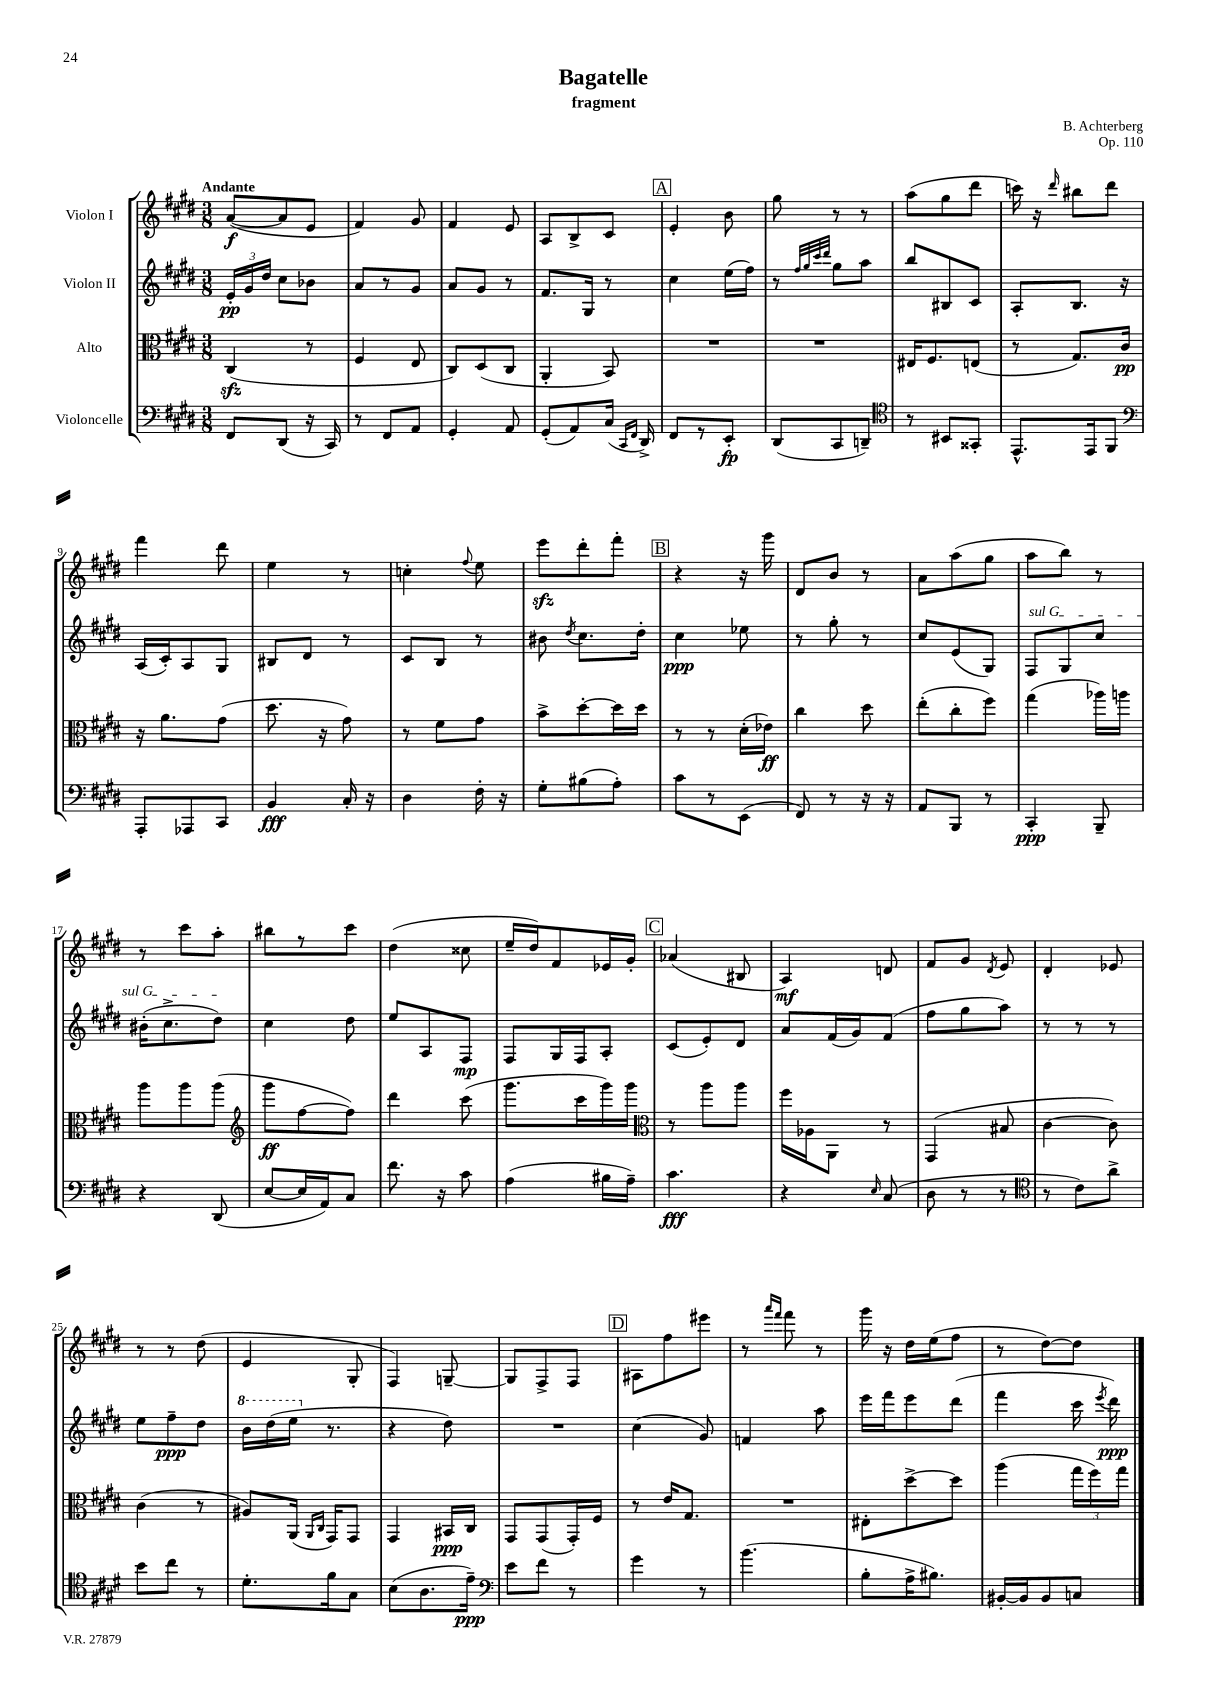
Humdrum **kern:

**kern	**kern	**kern	**kern
*staff4	*staff3	*staff2	*staff1
*clefF4	*clefC3	*clefG2	*clefG2
*k[f#c#g#d#]	*k[f#c#g#d#]	*k[f#c#g#d#]	*k[f#c#g#d#]
*M3/8	*M3/8	*M3/8	*M3/8
8FF#/L	(4C#/	24e'/LL	([8a/L
.	.	24g#/	.
.	.	24dd#/JJ	.
(8DD#/J	.	8cc#\L	8a/]
16r	8r	8b-\J	8e/J
16CC#/)	.	.	.
=	=	=	=
8r	4F#/	8a/L	4f#/)
8FF#/L	.	8r	.
8AA/J	8E/	8g#/J	8g#/
=	=	=	=
4GG#'/	8C#/L)	8a/L	4f#/
.	(8D#/	8g#/J	.
8AA/	8C#/J	8r	8e/
=	=	=	=
(8GG#'/L	4AA'/	8.f#/L	8A/L
8AA/)	.	.	8B^/
.	.	16G#/Jk	.
(16C#/Jk	8BB/)	8r	8c#/J
16qqCC#/LL	.	.	.
16qqFF#/JJ	.	.	.
16DD#^/)	.	.	.
=	=	=	=
8FF#/L	4.r	4cc#\	4e'/
8r	.	.	.
8EE'/J	.	(16ee\LL	8b\
.	.	16ff#\JJ)	.
=	=	=	=
(8DD#/L	4.r	8r	8gg#\
.	.	32qqff#/LLL	.
.	.	32qqgg#/	.
.	.	32qqccc#/	.
.	.	32qqddd#/JJJ	.
8CC#/	.	8gg#\L	8r
8DD~/J)	.	8aa\J	8r
=	=	=	=
*clefC4	*	*	*
8r	16E#/LK	8bb/L	(8aa\L
.	8.F#/	.	.
8BB#/L	.	8B#/	8gg#\
8GG##'/J	(8E/J	8c#/J	8ddd#\J
=	=	=	=
8.EE^^/L	8r	8A'/L	16ccc\)
.	.	.	16r
.	.	.	16qqddd#/
.	8.G#/L)	8.B/J	8bb#\L
16EE/k	.	.	.
8FF#/J	.	.	8ddd#\J
.	16c#/Jk	16r	.
=	=	=	=
*clefF4	*	*	*
8AAA'/L	16r	(16A/LL	4fff#\
.	8.a\L	16c#'/J)	.
8AAA-/	.	8A/	.
8CC#/J	(8g#\J	8G#/J	8ddd#\
=	=	=	=
4BB/	8.dd#\	8B#/L	4ee\
.	.	8d#/J	.
.	16r	.	.
16C#'/	8g#\)	8r	8r
16r	.	.	.
=	=	=	=
4D#\	8r	8c#/L	4cc'\
.	8f#\L	8B/J	.
.	.	.	8qqff#/
16F#'\	8g#\J	8r	8ee\
16r	.	.	.
=	=	=	=
8G#'\L	8b^\L	8b#\	8eee\L
.	.	8qdd#/	.
(8B#\	[8dd#'\	8.cc#\L	8ddd#'\
8A'\J)	16dd#\]L	.	8fff#'\J
.	16dd#\JJ	16dd#'\Jk	.
=	=	=	=
8c#\L	8r	4cc#\	4r
8r	8r	.	.
(8EE\J	(16d#'\LL	8ee-\	16r
.	16e-\JJ)	.	16ggg#\
=	=	=	=
8FF#/)	4cc#\	8r	8d#/L
8r	.	8gg#'\	8b/J
16r	8dd#\	8r	8r
16r	.	.	.
=	=	=	=
8AA/L	(8ee'\L	8cc#/L	8a\L
8BBB/J	8cc#'\	(8e/	(8aa\
8r	8ff#\J)	8G#/J)	8gg#\J
=	=	=	=
4CC#'/	(4gg#\	8F#/L	8aa\L
.	.	8G#/	8bb\J)
8BBB~/	16aa-\LL)	8cc#/J	8r
.	16aa\JJ	.	.
=	=	=	=
4r	8aa\L	(16b#'\LK	8r
.	.	8.cc#^\	.
.	8aa\	.	8ccc#\L
(8DD#/	(8aa\J	8dd#\J)	8aa'\J
=	=	=	=
*	*clefG2	*	*
[8E/L	8ggg#\L	4cc#\	8bb#\L
16E/]L	[8ff#\	.	8r
16AA/J)	.	.	.
8C#/J	8ff#\]J)	8dd#\	8ccc#\J
=	=	=	=
8.f#\	4ddd#\	8ee/L	(4dd#\
.	.	8A/	.
16r	.	.	.
8c#\	(8ccc#\	8F#/J	8cc##\
=	=	=	=
(4A\	8.ggg#\L	8F#/L	16ee~/LL
.	.	.	16dd#/J)
.	.	16G#/L	8f#/
.	16ccc#\L	16F#/J	.
16B#\LL	16ggg#\)	8A'/J	16e-/L
16A~\JJ)	16ggg#\JJ	.	16g#'/JJ
=	=	=	=
*	*clefC3	*	*
4.c#\	8r	(8c#/L	(4a-/
.	8aa\L	8e'/)	.
.	8aa\J	8d#/J	8B#/
=	=	=	=
4r	16ff#\LL	8a/L	4A/)
.	16A-\J	.	.
.	8AA\J	(16f#/L	.
.	.	16g#/J)	.
16qqE/	.	.	.
(8C#/	8r	(8f#/J	8d/
=	=	=	=
8D#\	(4GG#/	8ff#\L	8f#/L
8r	.	8gg#\	8g#/J
.	.	.	8qd#/
8r	8B#/	8aa\J)	8e/
=	=	=	=
*clefC4	*	*	*
8r	[4c#\	8r	4d#'/
8c#\L)	.	8r	.
8a^\J	8c#\])	8r	8e-/
=	=	=	=
8b\L	(4c#\	8ee\L	8r
8cc#\J	.	8ff#~\	8r
8r	8r	8dd#\J	(8dd#\
=	=	=	=
8.d#'\L	8A#/L)	16bb\LL	4e/
.	.	(16ddd#\	.
.	(16AA/Jk	16eee\JJ	.
.	16qqAA/LL	.	.
.	16qqC#/JJ	.	.
16f#\k	16GG#/LK)	8.r	.
8G#\J	8GG#/J	.	8G#'/
=	=	=	=
(8B\L	4GG#/	4r	4F#/)
8.A\	.	.	.
.	16BB#/LL	8dd#\)	[8G~/
16e~\Jk)	16C#/JJ	.	.
=	=	=	=
*clefF4	*	*	*
8e\L	8GG#/L	4.r	8G/]L
8f#\J	(8GG#/	.	8F#^/
8r	16GG#'/L)	.	8F#/J
.	16F#/JJ	.	.
=	=	=	=
4g#\	8r	(4cc#\	8A#\L
.	16e/LK	.	8ff#\
.	8.G#/J	.	.
8r	.	8g#/)	8eee#\J
=	=	=	=
(4.b\	4.r	4f/	8r
.	.	.	16qqaaa/LL
.	.	.	16qqfff#/JJ
.	.	.	8fff#\
.	.	8aa\	8r
=	=	=	=
8B'\L	8E#'\L	16eee\LL	16ggg#\
.	.	16fff#\J	16r
16A^\K	[8dd#^\	8eee\	16dd#\LL
8.B#\J)	.	.	(16ee\J
.	8dd#\]J	(8ddd#\J	8ff#\J
=	=	=	=
[16BB#'/LL	(4aa\	4fff#\	8r
16BB#/]J	.	.	.
8BB#/	.	.	[8dd#\L)
8C/J	24gg#\LL	16ccc#\	8dd#\]J
.	24ff#\)	.	.
.	.	8qeee/	.
.	.	16ddd#\)	.
.	24gg#\JJ	.	.
==	==	==	==
*-	*-	*-	*-
